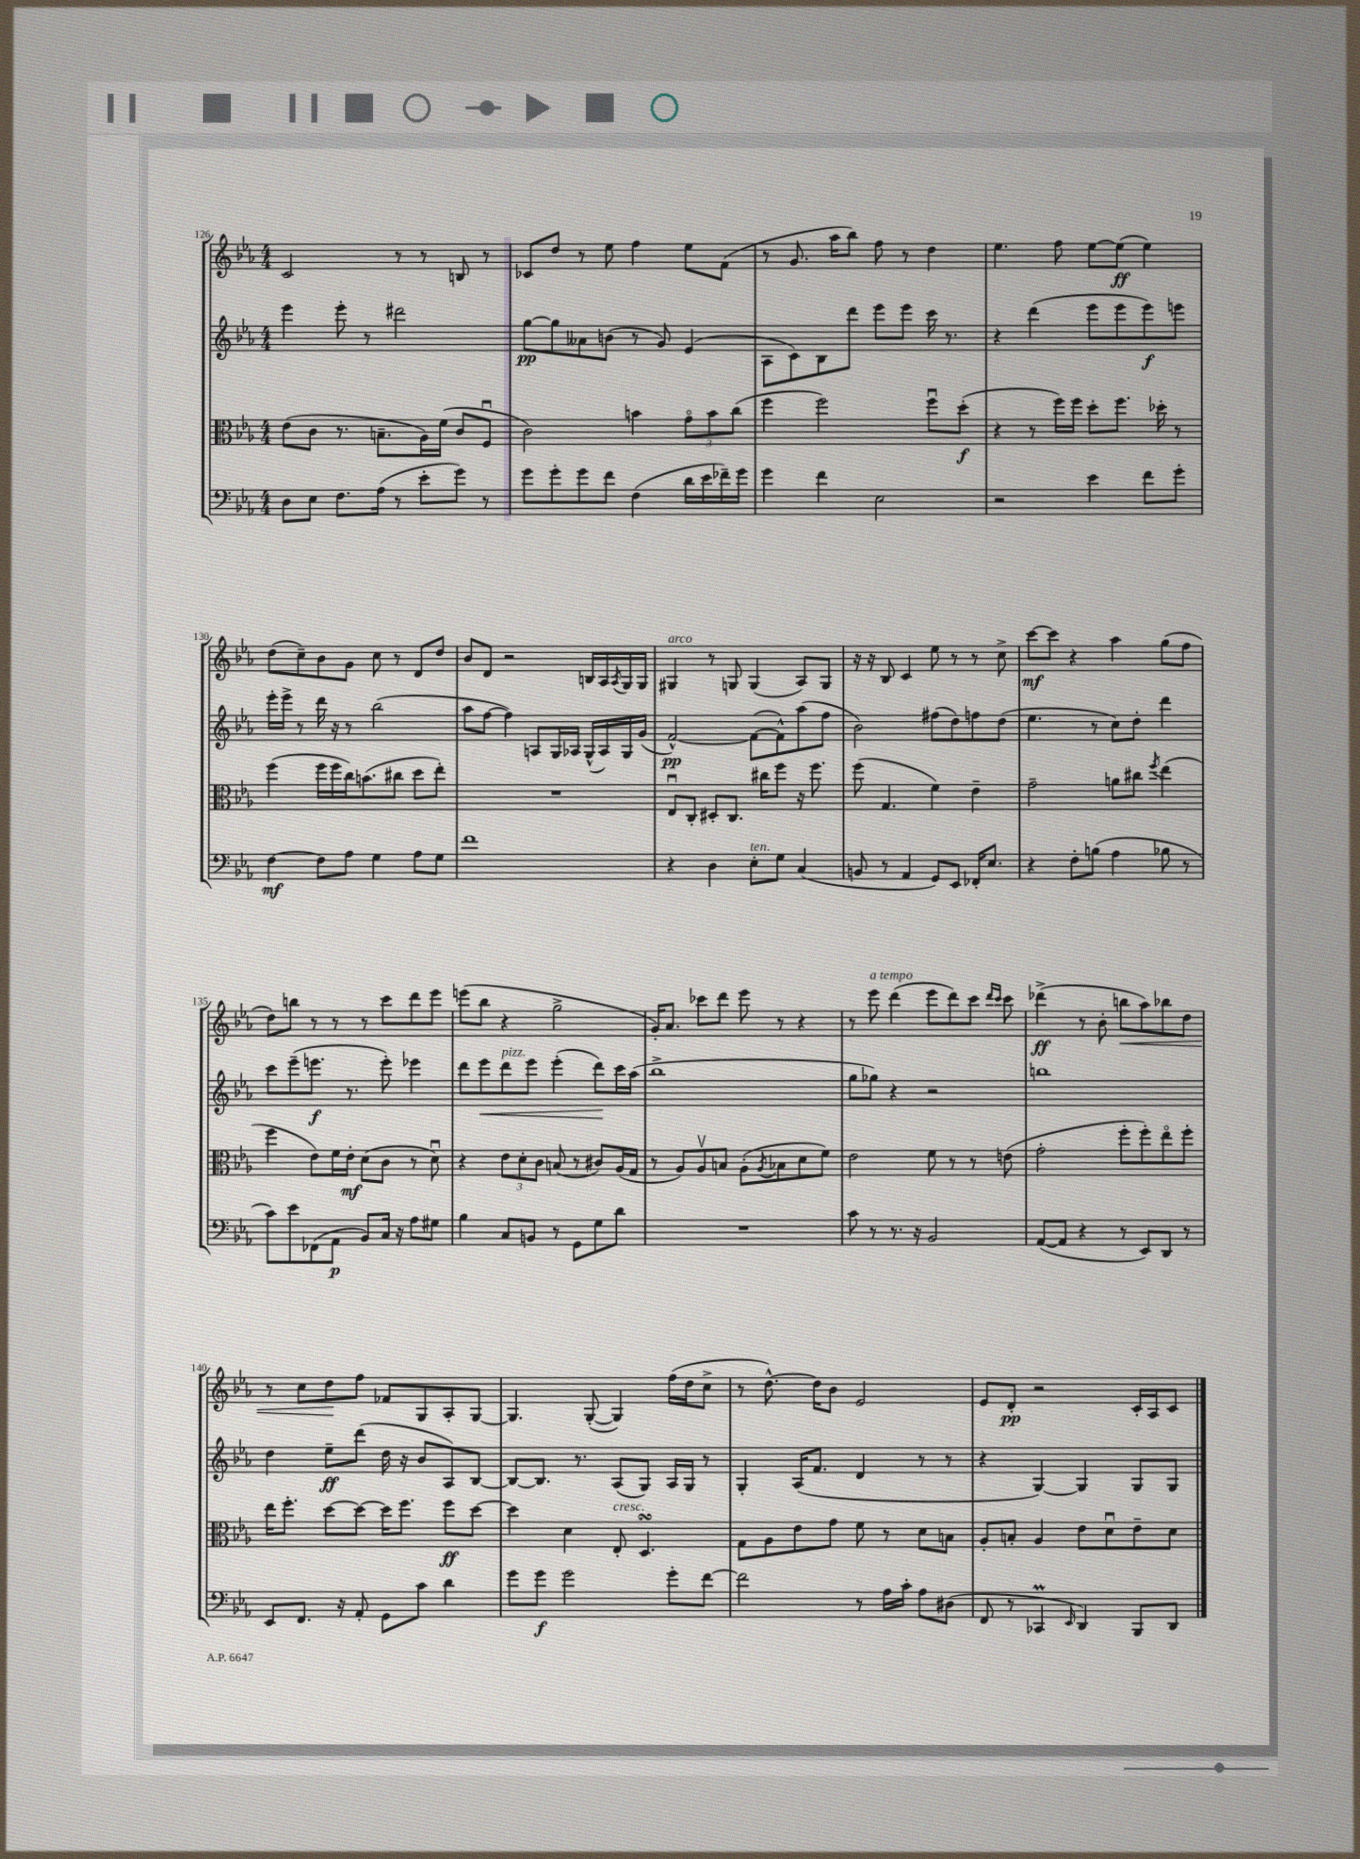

**kern	**kern	**kern	**kern
*staff4	*staff3	*staff2	*staff1
*clefF4	*clefC3	*clefG2	*clefG2
*k[b-e-a-]	*k[b-e-a-]	*k[b-e-a-]	*k[b-e-a-]
*M4/4	*M4/4	*M4/4	*M4/4
8D	(8e-	4eee-	2c
8E-	8c	.	.
8.F	8.r	8eee-'	.
.	.	8r	.
(16A-	8.B~	.	.
8r	.	2ddd#	8r
8e-'	16A-)	.	8r
.	(16f	.	.
8g)	8c	.	8B
8r	8Fu	.	8r
=	=	=	=
8g	2c)	[8gg	8c-
8g'	.	8gg]	8dd
8g	.	8a--	8r
8f	.	(8b	8ee-
(4F	4b	8r	4ff
.	.	8g)	.
16d	12go	(4e-	8ee-
16e-	.	.	.
.	12b	.	.
16f-~)	.	.	(8f
.	(12cc	.	.
16g	.	.	.
=	=	=	=
4g	4ff	8A-	8r
.	.	8c)	8.g
4f	2ff)	8B-	.
.	.	.	16aa-
.	.	8ddd	8bb-)
2E-	.	8eee-	8ff
.	.	8eee-	8r
.	8ffu	16ccc	4dd
.	.	8.r	.
.	(8dd'	.	.
=	=	=	=
2r	4r	4r	4.ee-
.	8r	(4ddd	.
.	16ff)	.	8ff
.	16ff	.	.
4e-	8dd'	8eee-	[8ee-
.	8.ff	8eee-	(8ee-]
8f	.	8eee-)	4ee-)
.	16dd-'	.	.
8g'	8r	8eee	.
=	=	=	=
[4F	(4ff	16eee-'	(8dd
.	.	16eee-^	.
.	.	8r	8cc~)
8F]	16ff	16ddd	8b-
.	16ff	16r	.
8A-	16cc)	8r	8g
.	(8.b	.	.
4G	.	(2bb-	8cc
.	8cc#	.	8r
8A-	8dd	.	8d
8G	8ee-')	.	8dd
=	=	=	=
1f	1r	8aa-	8b-
.	.	[8ff	8d
.	.	4ff])	2r
.	.	8A	.
.	.	16G	.
.	.	16A-	.
.	.	(16G^^	16B
.	.	16A-)	16A-
.	.	.	8qA-
.	.	16G	16G
.	.	(16g	16G
=	=	=	=
4r	8E-u	[2f^^)	4G#
.	8C'	.	.
4D	8D#'	.	8r
.	8.C	.	8G
8E-'	.	(8f_	(4G
.	16cc#	.	.
8G	8ff	8f^^])	.
(4C	16r	(8aa-	8A-)
.	8.ff	.	.
.	.	8ff	8G
=	=	=	=
8BB	(8ff	2b-)	16r
.	.	.	16r
8r	4.G	.	8B-
4AA-	.	.	4c
8GG)	4f)	(8ff#	8ee-
8EE-	.	8dd)	8r
16FF-'	4e-~	8ff	8r
8.E-	.	.	.
.	.	(8dd	8cc^
=	=	=	=
4r	2g~	4.ee-	[8ccc
.	.	.	8ccc]
8F'	.	.	4r
(8B	.	8r	.
4A-	8a	8cc)	4aa-
.	8cc#	8dd'	.
.	8qff	.	.
8B-	(4ee-	4ddd	(8gg
8r	.	.	8ff
=	=	=	=
8c)	4ff	8ccc	8dd)
8e-	.	(8eee-~	8bb
(8FF-	8e-)	8.eee	8r
8AA-	16f	.	8r
.	16e-'	8.r	.
8BB-)	(8d	.	8r
16C	8c	8eee')	8ccc
16r	.	.	.
8A-	8r	4eee-	8ddd
8G#	8du)	.	8eee-
=	=	=	=
4B-	4r	8ddd	(8eee
.	.	8eee-	8bb-
8C	12e-	8ddd	4r
.	12d'	.	.
8BB	.	8eee-	.
.	12c	.	.
8r	(8B	(4eee-'	2gg^
8GG	8r	.	.
8G	8c#)	8ddd)	.
8d	(16A-	16ccc	.
.	16G	(16aa-	.
=	=	=	=
1r	8r	1bb-^	16g')
.	.	.	8.a-
.	8A-)	.	.
.	8A-v	.	8ccc-
.	8B	.	8ddd
.	(8A-'	.	8eee-
.	8qA-	.	.
.	8B-	.	8r
.	8d	.	4r
.	8f)	.	.
=	=	=	=
8c	2e-	8gg	8r
8r	.	8gg-)	8eee-
8.r	.	4r	(4ddd
16r	.	.	.
2BB-	8f	2r	8eee-
.	8r	.	8ddd)
.	8r	.	8ccc
.	.	.	16qqddd
.	.	.	16qqccc
.	(8e	.	8ccc
=	=	=	=
([8AA-	2g'	1bb	(4ddd-^
8AA-]	.	.	.
4r	.	.	8r
.	.	.	8b-'
8r	8ff'	.	8bb
8EE-)	8ff')	.	8aa-)
8DD	8ee-o	.	8bb-
8r	8ff'	.	8dd
=	=	=	=
8EE-	16ee-	4dd	8r
.	8.ff'	.	.
8.FF	.	.	8cc
.	[8dd	8ee-~	8dd
16r	.	.	.
8AA-'	8dd_	(8ddd	8ff
8GG	16dd]	16dd	8f-
.	8.ff	16r	.
8c	.	8b-	8G
4d	8ff	8A-)	8A-'
.	[8dd	[8B-	[8G
=	=	=	=
8g	4dd]	8B-_	4.G]
8g	.	8.B-]	.
2g	4d	.	.
.	.	8.r	.
.	.	.	([8G'
.	8E-'	(8A-	4G])
.	4.D	8G)	.
8g'	.	16A-	(16ff
.	.	16G	16dd
[8f	.	8r	8cc^
=	=	=	=
2f]	8G	4G'	8r
.	8A-	.	[8.dd^^)
.	8e-	(16A-	.
.	.	8.f	16dd]
.	8g	.	8b-
8r	8f	4d	2e-
16A-	8r	.	.
16c'	.	.	.
8A-	8d	8r	.
(8D#	8B	8r	.
=	=	=	=
8FF	8A-'	4r	8e-
8r	8B'	.	8d'
4CC-	4A-	[4G)	2r
16qqEE-	.	.	.
4DD)	8e-	4G]	.
.	8du	.	.
8BBB-	8e-~	8G	16c'
.	.	.	16A-
8DD	8d	8G	8c
==	==	==	==
*-	*-	*-	*-
